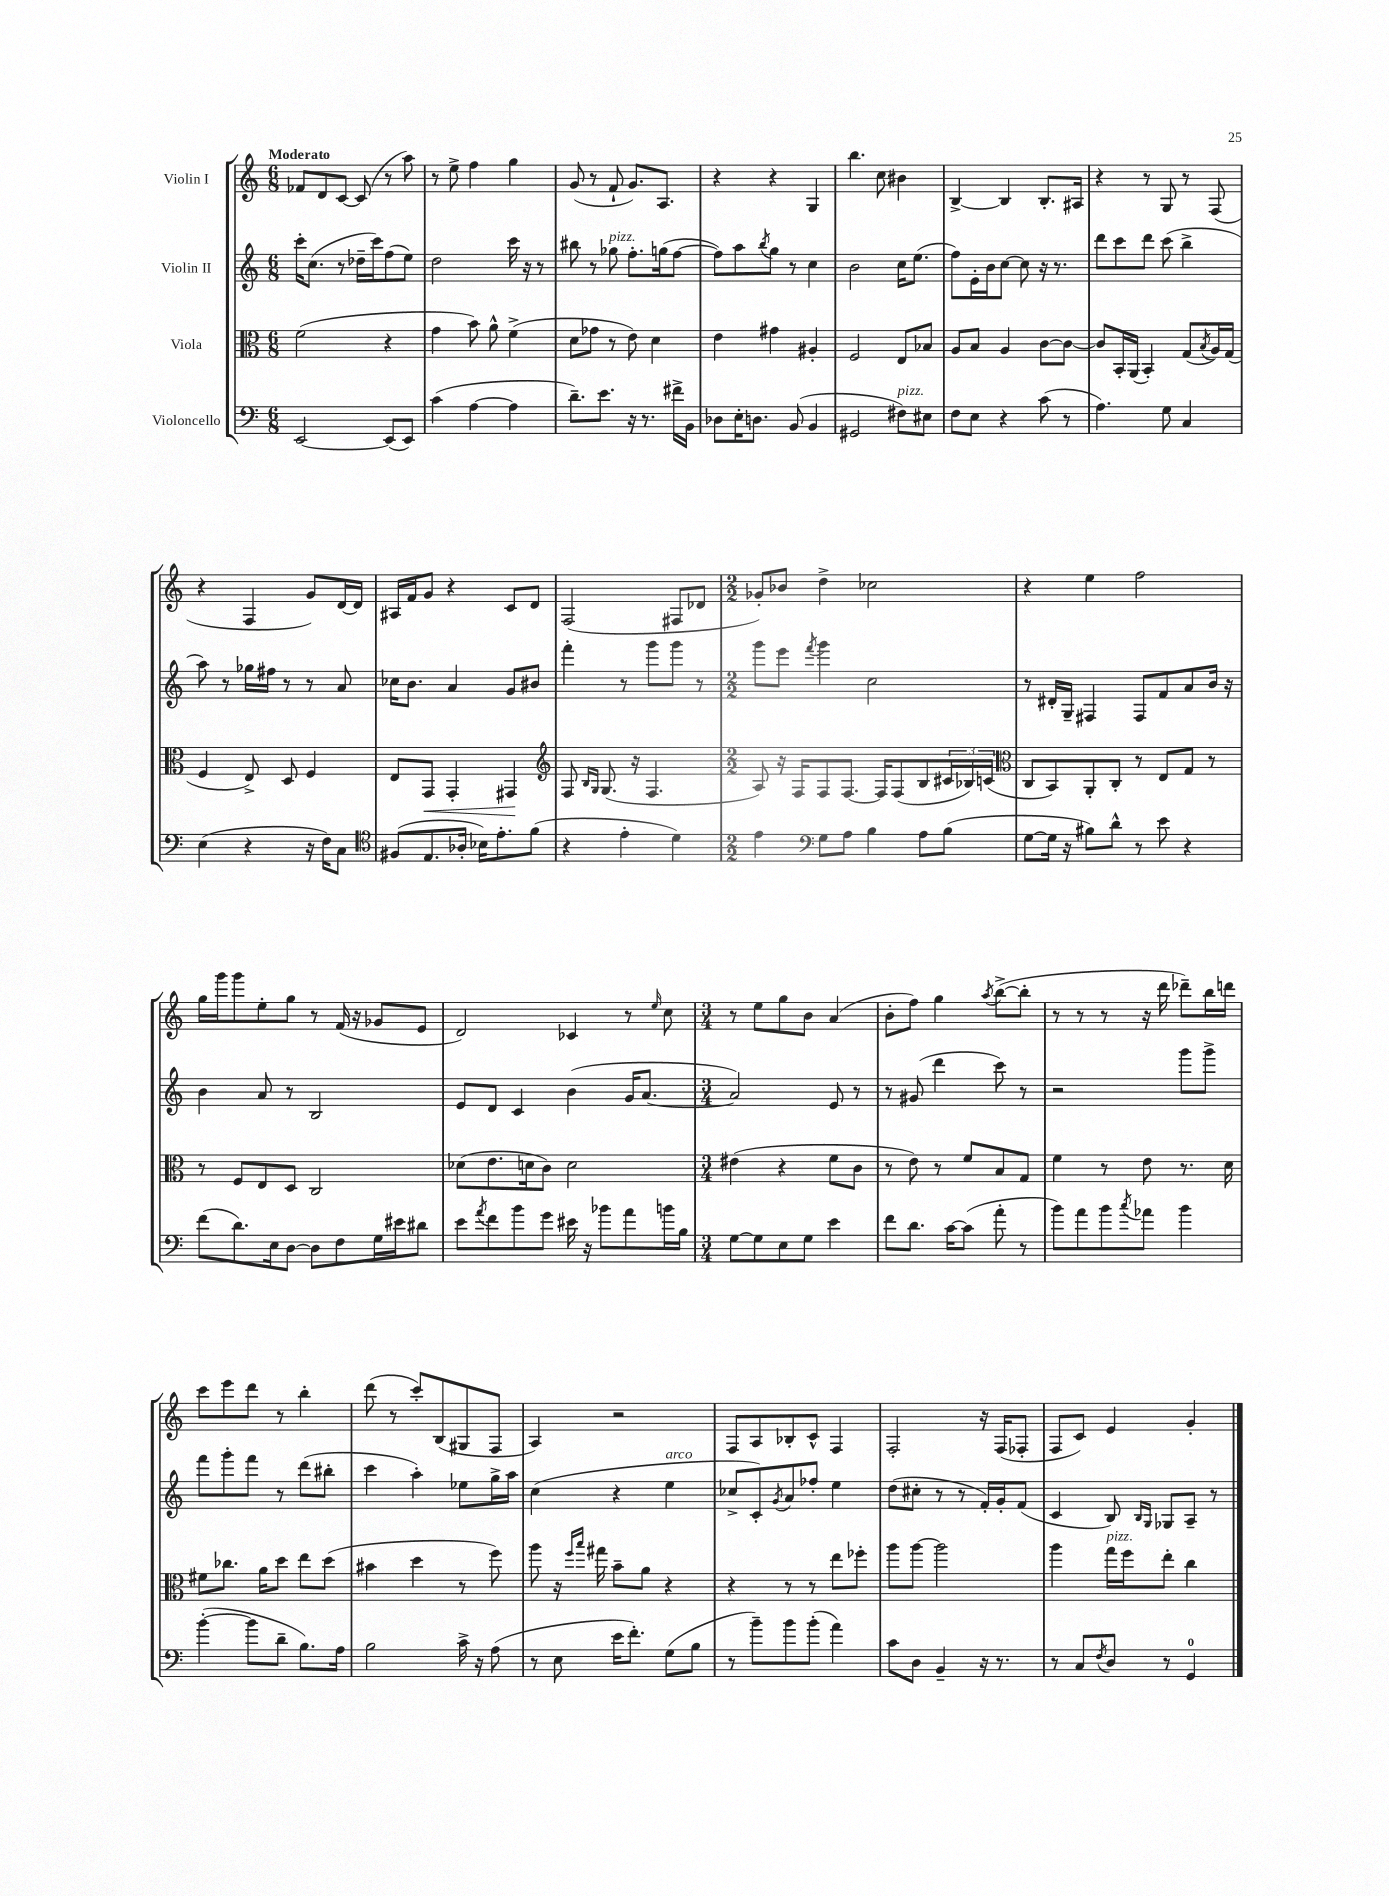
<<
\new StaffGroup <<
\new Staff = "s0" \with { instrumentName = "Violin I" } {
    \clef treble \key c \major \numericTimeSignature \time 6/8 \tempo "Moderato"
    fes'8 d'8 c'8~ c'8( r8 a''8) |
    r8 e''8-> f''4 g''4 |
    g'8( r8 f'8-! g'8.) a8. |
    r4 r4 g4 |
    b''4. c''8 bis'4 |
    b4~-> b4 b8.-. ais16 |
    r4 r8 g8 r8 f8( |
    r4 f4 g'8) d'16~ d'16 |
    ais16 f'16 g'8 r4 c'8 d'8 |
    f2( fis8 des'8 |
    \numericTimeSignature \time 2/2 ges'8-.) bes'8 d''4-> ces''2 |
    r4 e''4 f''2 |
    g''16 g'''16 g'''8 e''8-. g''8 r8 f'16( r16 ges'8 e'8 |
    d'2) ces'4 r8 \grace { e''16 } c''8 |
    \numericTimeSignature \time 3/4 r8 e''8 g''8 b'8 a'4( |
    b'8-. f''8) g''4 \acciaccatura { a''8 } b''8~->( b''8-. |
    r8 r8 r8 r16 d'''16 des'''8--) b''16 d'''16 |
    c'''8 e'''8 d'''8 r8 b''4-. |
    d'''8( r8 c'''8-.) b8( gis8 f8 |
    a4) r2 |
    f8 a8 bes8-. c'8-^ f4 |
    f2-. r16 f16( fes8-. |
    f8 c'8) e'4 g'4-. \bar "|." |
}
\new Staff = "s1" \with { instrumentName = "Violin II" } {
    \clef treble \key c \major \numericTimeSignature \time 6/8
    c'''16-. c''8.( r8 des''16-- c'''16) f''8( e''8) |
    d''2 c'''16 r16 r8 |
    bis''8 r8 ges''8^\markup { \italic "pizz." } f''8.-. g''16( f''8~ |
    f''8) a''8 \acciaccatura { b''8 } g''8 r8 c''4 |
    b'2 c''16 e''8.( |
    f''8) e'16-. b'16 c''8~ c''8 r16 r8. |
    d'''8 c'''8 d'''8 c'''8( b''4-> |
    a''8) r8 ges''16 fis''16 r8 r8 a'8 |
    ces''16 b'8. a'4 g'8 bis'8 |
    f'''4-. r8 g'''8 g'''8 r8 |
    \numericTimeSignature \time 2/2 g'''8 e'''8 \acciaccatura { f'''8 } g'''4 c''2 |
    r8 dis'16-. g16-- fis4 fis8 f'8 a'8 b'16 r16 |
    b'4 a'8 r8 b2 |
    e'8 d'8 c'4 b'4( g'16 a'8.~ |
    \numericTimeSignature \time 3/4 a'2) e'8 r8 |
    r8 gis'8( d'''4 c'''8) r8 |
    r2 g'''8 g'''8-> |
    f'''8 g'''8-. f'''8 r8 d'''8( bis''8-. |
    c'''4 a''4-.) ees''8 g''16-> a''16 |
    c''4( r4 e''4^\markup { \italic "arco" } |
    ces''8-> c'8-.) \acciaccatura { g'8 } a'8 fes''8-. e''4 |
    d''8( cis''8-. r8 r8 f'16-.) g'16-. f'8( |
    c'4 b8) \grace { b16 g16 } ges8 a8-- r8 \bar "|." |
}
\new Staff = "s2" \with { instrumentName = "Viola" } {
    \clef alto \key c \major \numericTimeSignature \time 6/8
    f'2( r4 |
    g'4 b'8) a'8-^ f'4->( |
    d'8 ges'8 r8 e'8) d'4 |
    e'4 gis'4 ais4-. |
    f2 e8 bes8 |
    a8 b8 a4 c'8~ c'8~ |
    c'8 b,16-. a,16( b,4-.) g8( \acciaccatura { b8 } a16) g16( |
    f4 e8->) d8 f4 |
    e8 g,8\< g,4-. gis,4\! |
    \clef treble f8 \grace { b16 g16 } g8.( r16 f4. |
    \numericTimeSignature \time 2/2 a8) r16 f16 f8 f8.~ f16 f8( b8 \tuplet 3/2 { cis'16 bes16) c'16( } |
    \clef alto c8 b,8) a,8-. c8-. r8 e8 g8 r8 |
    r8 f8 e8 d8 c2 |
    des'8( e'8. d'16 c'8) d'2 |
    \numericTimeSignature \time 3/4 eis'4( r4 f'8 c'8 |
    r8 e'8) r8 f'8 b8 g8 |
    f'4 r8 e'8 r8. d'16 |
    fis'8 ces''8. a'16 d''8 e''8 d''8( |
    bis'4 d''4 r8 f''8) |
    a''8 r16 \grace { f''16 b''16 } gis''16 b'8-- a'8 r4 |
    r4 r8 r8 e''8 fes''8-. |
    a''8 a''8~ a''2 |
    a''4 g''16^\markup { \italic "pizz." } f''16 e''8-. c''4 \bar "|." |
}
\new Staff = "s3" \with { instrumentName = "Violoncello" } {
    \clef bass \key c \major \numericTimeSignature \time 6/8
    e,2~ e,8( e,8) |
    c'4( a4~ a4 |
    d'8.--) e'8. r16 r8. fis'16-> b,16 |
    des8 e16-. d8. b,8( b,4 |
    gis,2 fis8^\markup { \italic "pizz." }) eis8 |
    f8 e8 r4 c'8( r8 |
    a4.) g8 c4 |
    e4( r4 r16 f16) c8 |
    \clef tenor fis8( e8. aes16-. bes16) e'8.-. f'8( |
    r4 e'4-. d'4) |
    \numericTimeSignature \time 2/2 e'4 \clef bass g8 a8 b4 a8 b8( |
    g8~ g16 r16 bis8) d'8-^ r8 e'8 r4 |
    f'8( d'8.) e16 d8~ d8 f8 g16 eis'16 dis'8 |
    e'8 \acciaccatura { a'8 } f'8 b'8 g'8 eis'16 r16 bes'8 a'8 b'16 b16 |
    \numericTimeSignature \time 3/4 g8~ g8 e8 g8 e'4 |
    f'8 d'8. c'16~ c'8( a'8-. r8 |
    b'8) a'8 b'8 \acciaccatura { c''8 } aes'8 b'4 |
    b'4~-.( b'8 d'8-- b8.) a16 |
    b2 c'16-> r16 a8( |
    r8 e8 e'16 f'8.-.) g8( b8 |
    r8 b'8--) b'8 b'8-.( a'4) |
    c'8 d8 b,4-- r16 r8. |
    r8 c8 \acciaccatura { f8 } d8 r8 g,4-0 \bar "|." |
}
>>
>>
\layout { \context { \Score \remove "Bar_number_engraver" } }
